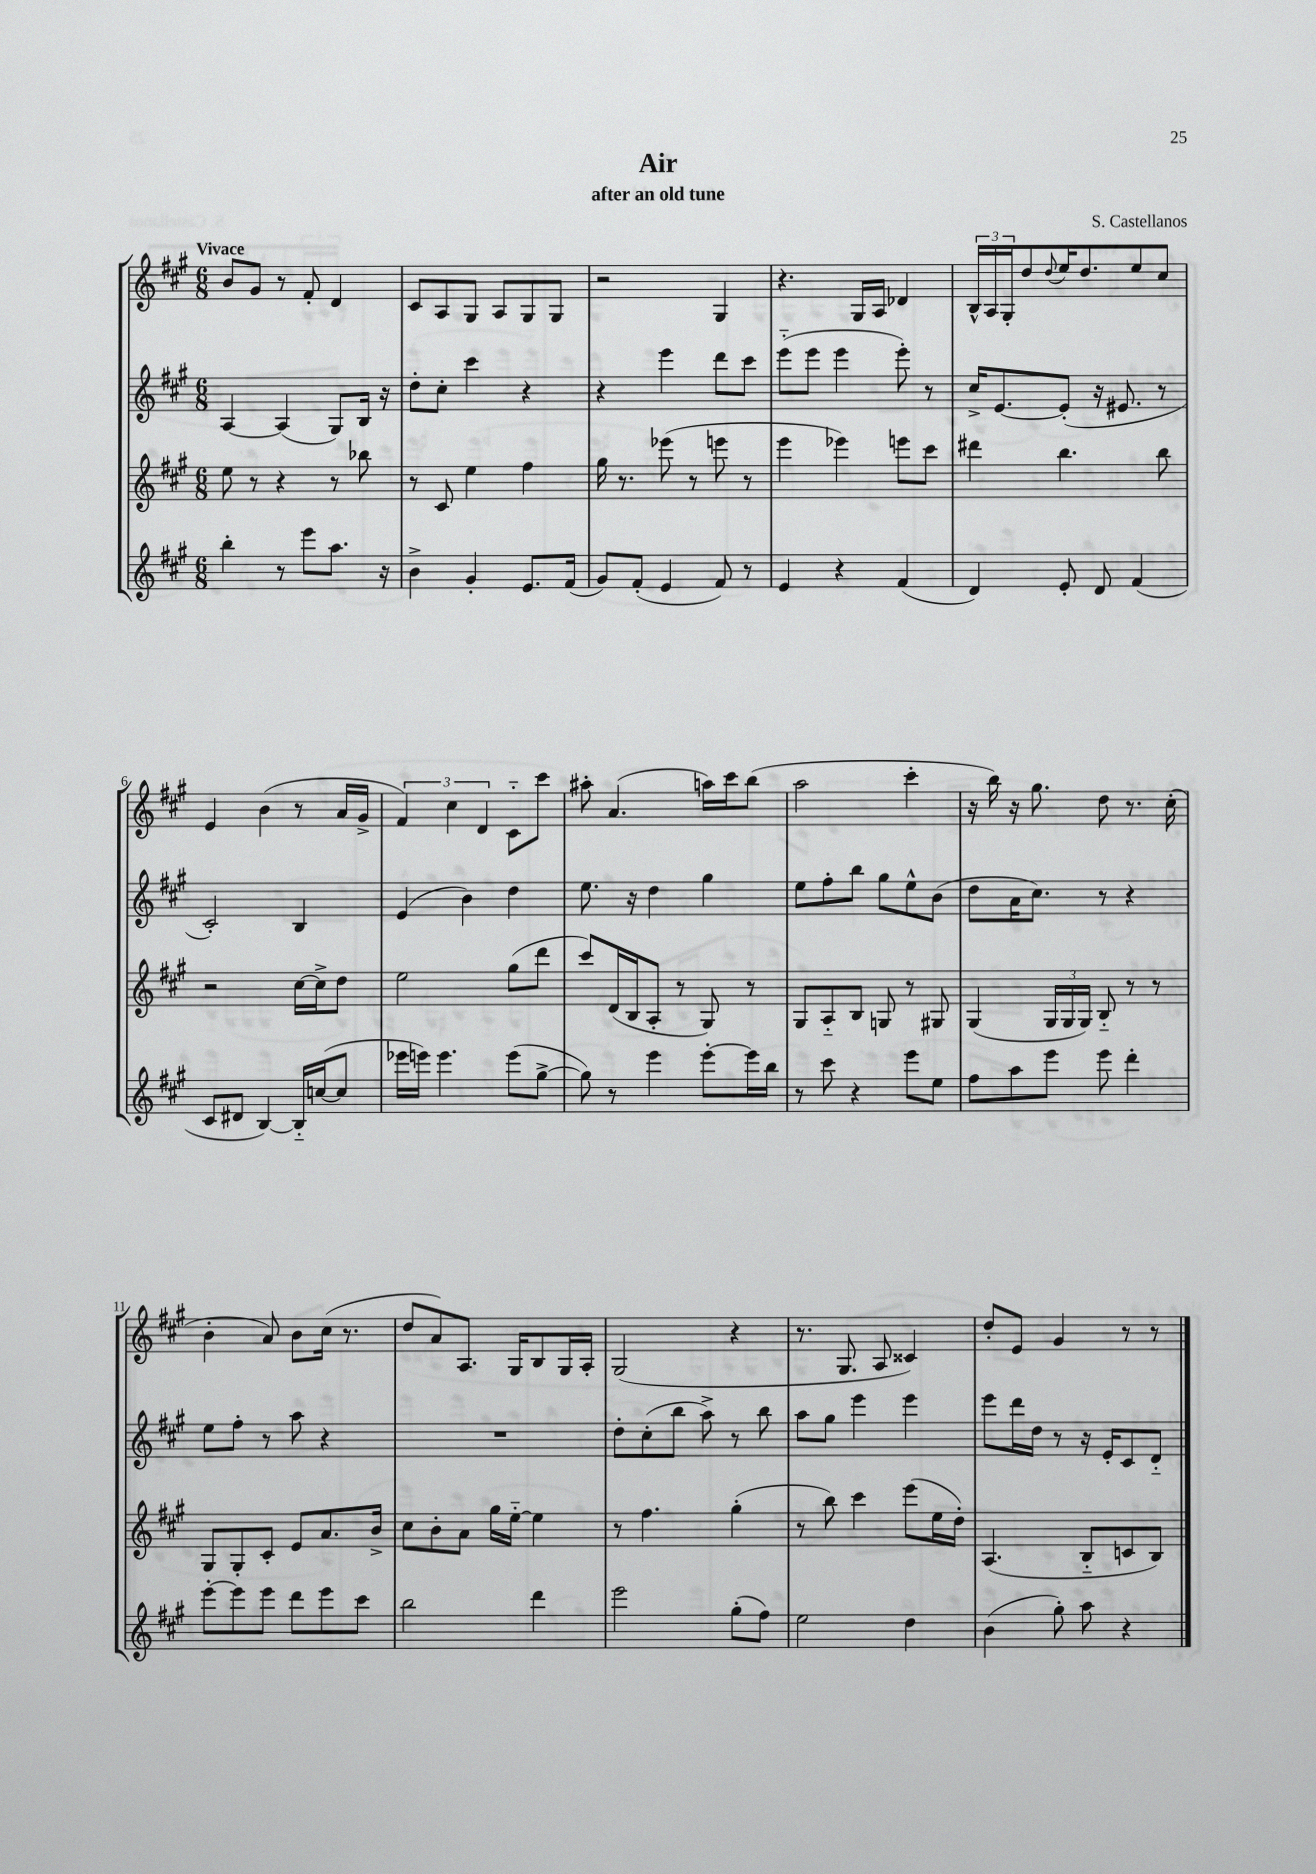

**kern	**kern	**kern	**kern
*part4	*part3	*part2	*part1
*staff4	*staff3	*staff2	*staff1
*clefG2	*clefG2	*clefG2	*clefG2
*k[f#c#g#]	*k[f#c#g#]	*k[f#c#g#]	*k[f#c#g#]
*M6/8	*M6/8	*M6/8	*M6/8
=1	=1	=1	=1
!	!	!	!LO:TX:a:B:t=Vivace
4bb'\	8ee\	[4A/	8b/L
.	8r	.	8g#/J
8r	4r	(4A/]	8r
8eee\L	.	.	8f#'/
8.aa\J	8r	8G#/L)	4d/
.	8bb-X\	16B/Jk	.
16r	.	16r	.
=2	=2	=2	=2
4b^\	8r	8dd'\L	8c#/L
.	8c#/	8cc#'\J	8A/
4g#'/	4ee\	4ccc#\	8G#/J
.	.	.	8A/L
8.e/L	4ff#\	4r	8G#/
.	.	.	8G#/J
(16f#/Jk	.	.	.
=3	=3	=3	=3
8g#/L)	16gg#\	4r	2r
.	8.r	.	.
(8f#'/J	.	.	.
4e/	(8eee-X\	4eee\	.
.	8r	.	.
8f#/)	8eeen\	8ddd\L	4G#/
8r	8r	8ccc#\J	.
=4	=4	=4	=4
4e/	4eee\	(8eee\L	4.r
.	.	8eee\J	.
4r	4eee-X\)	4eee\	.
.	.	.	16G#/LL
.	.	.	16A/JJ
(4f#/	8eeen\L	8eee'\)	4d-X/
.	8ccc#\J	8r	.
=5	=5	=5	=5
4d/)	4ddd#X\	16cc#^/KL	24B^^/LL
.	.	.	24A/
.	.	[8.e/	.
.	.	.	24G#'/J
.	.	.	8dd/
.	.	.	8qqdd/
8e'/	4.bb\	(8e'/J]	16ee/K
.	.	.	8.dd/
8d/	.	16r	.
.	.	8.e#X/	.
(4f#/	.	.	8ee/
.	8bb\	8r	8cc#/J
!!LO:LB:g=z
=6	=6	=6	=6
8c#/L	2r	2c#'/)	4e/
8d#X/J	.	.	.
[4B/)	.	.	(4b\
16B/LL]	[16cc#\LL	4B/	8r
([16ccn/J	16cc#^\J]	.	.
8cc/J]	8dd\J	.	16a/LL
.	.	.	16g#^/JJ
=7	=7	=7	=7
16eee-X\LL	2ee\	(4e/	6f#/)
16eeen\JJ)	.	.	.
4.eee\	.	.	.
.	.	.	6cc#\
.	.	4b\)	.
.	.	.	6d/
(8eee\L	(8gg#\L	4dd\	8c#\L
[8gg#^\J	8ddd\J	.	8ccc#\J
=8	=8	=8	=8
8gg#\])	8ccc#/L)	8.ee\	8aa#X'\
8r	(16d/L	.	(4.a/
.	16B/J	16r	.
4eee\	8A'/J	4dd\	.
.	8r	.	.
[8eee'\L	8G#/)	4gg#\	16aan\LL)
.	.	.	16ccc#\J
16eee\L]	8r	.	(8bb\J
16bb\JJ	.	.	.
=9	=9	=9	=9
8r	8G#/L	8ee\L	2aa\
8ccc#\	8A/	8ff#'\	.
4r	8B/J	8bb\J	.
.	8Gn/	8gg#\L	.
8eee\L	8r	8ee^^\	4ccc#'\
8ee\J	8G#X/	(8b\J	.
=10	=10	=10	=10
8ff#\L	(4G#/	8dd\L	16r
.	.	.	16bb\)
8aa\	.	16a\K	16r
.	.	8.cc#\J)	8.gg#\
8eee\J	24G#/LL	.	.
.	24G#/	.	.
.	24G#/JJ)	.	.
8eee\	8B/	8r	8dd\
4ddd'\	8r	4r	8.r
.	8r	.	.
.	.	.	(16cc#'\
!!LO:LB:g=z
=11	=11	=11	=11
[8eee'\L	8G#/L	8ee\L	4b'\
8eee\]	8G#'/	8ff#'\J	.
8eee\J	8c#'/J	8r	8a/)
8ddd\L	8e/L	8aa\	8b\L
8eee\	8.a/	4r	(16cc#\Jk
.	.	.	8.r
8ccc#\J	.	.	.
.	16b^/Jk	.	.
=12	=12	=12	=12
2bb\	8cc#\L	2.r	8dd/L
.	8b'\	.	8a/)
.	8a\J	.	8.A/J
.	16gg#\LL	.	.
.	[16ee\JJ	.	16G#/KL
4ddd\	4ee\]	.	8B/
.	.	.	16G#/L
.	.	.	16A'/JJ
=13	=13	=13	=13
2eee\	8r	8dd'\L	(2G#/
.	4.ff#\	(8cc#'\	.
.	.	8bb\J	.
.	.	8aa^\)	.
(8gg#'\L	(4gg#'\	8r	4r
8ff#\J)	.	8bb\	.
=14	=14	=14	=14
2ee\	8r	8aa\L	8.r
.	8bb\)	8gg#\J	.
.	.	.	8.G#/
.	4ccc#\	4eee\	.
.	.	.	8A/
4dd\	(8eee\L	4eee\	4c##X/)
.	16ee\L	.	.
.	16dd'\JJ)	.	.
=15	=15	=15	=15
(4b\	(4.A/	8eee\L	8dd'/L
.	.	16ddd\L	8e/J
.	.	16dd\JJ	.
8gg#'\)	.	8r	4g#/
8aa\	8B/L	16r	.
.	.	16e'/KL	.
4r	8cn/	8c#/	8r
.	8B/J)	8d/J	8r
==	==	==	==
*-	*-	*-	*-
